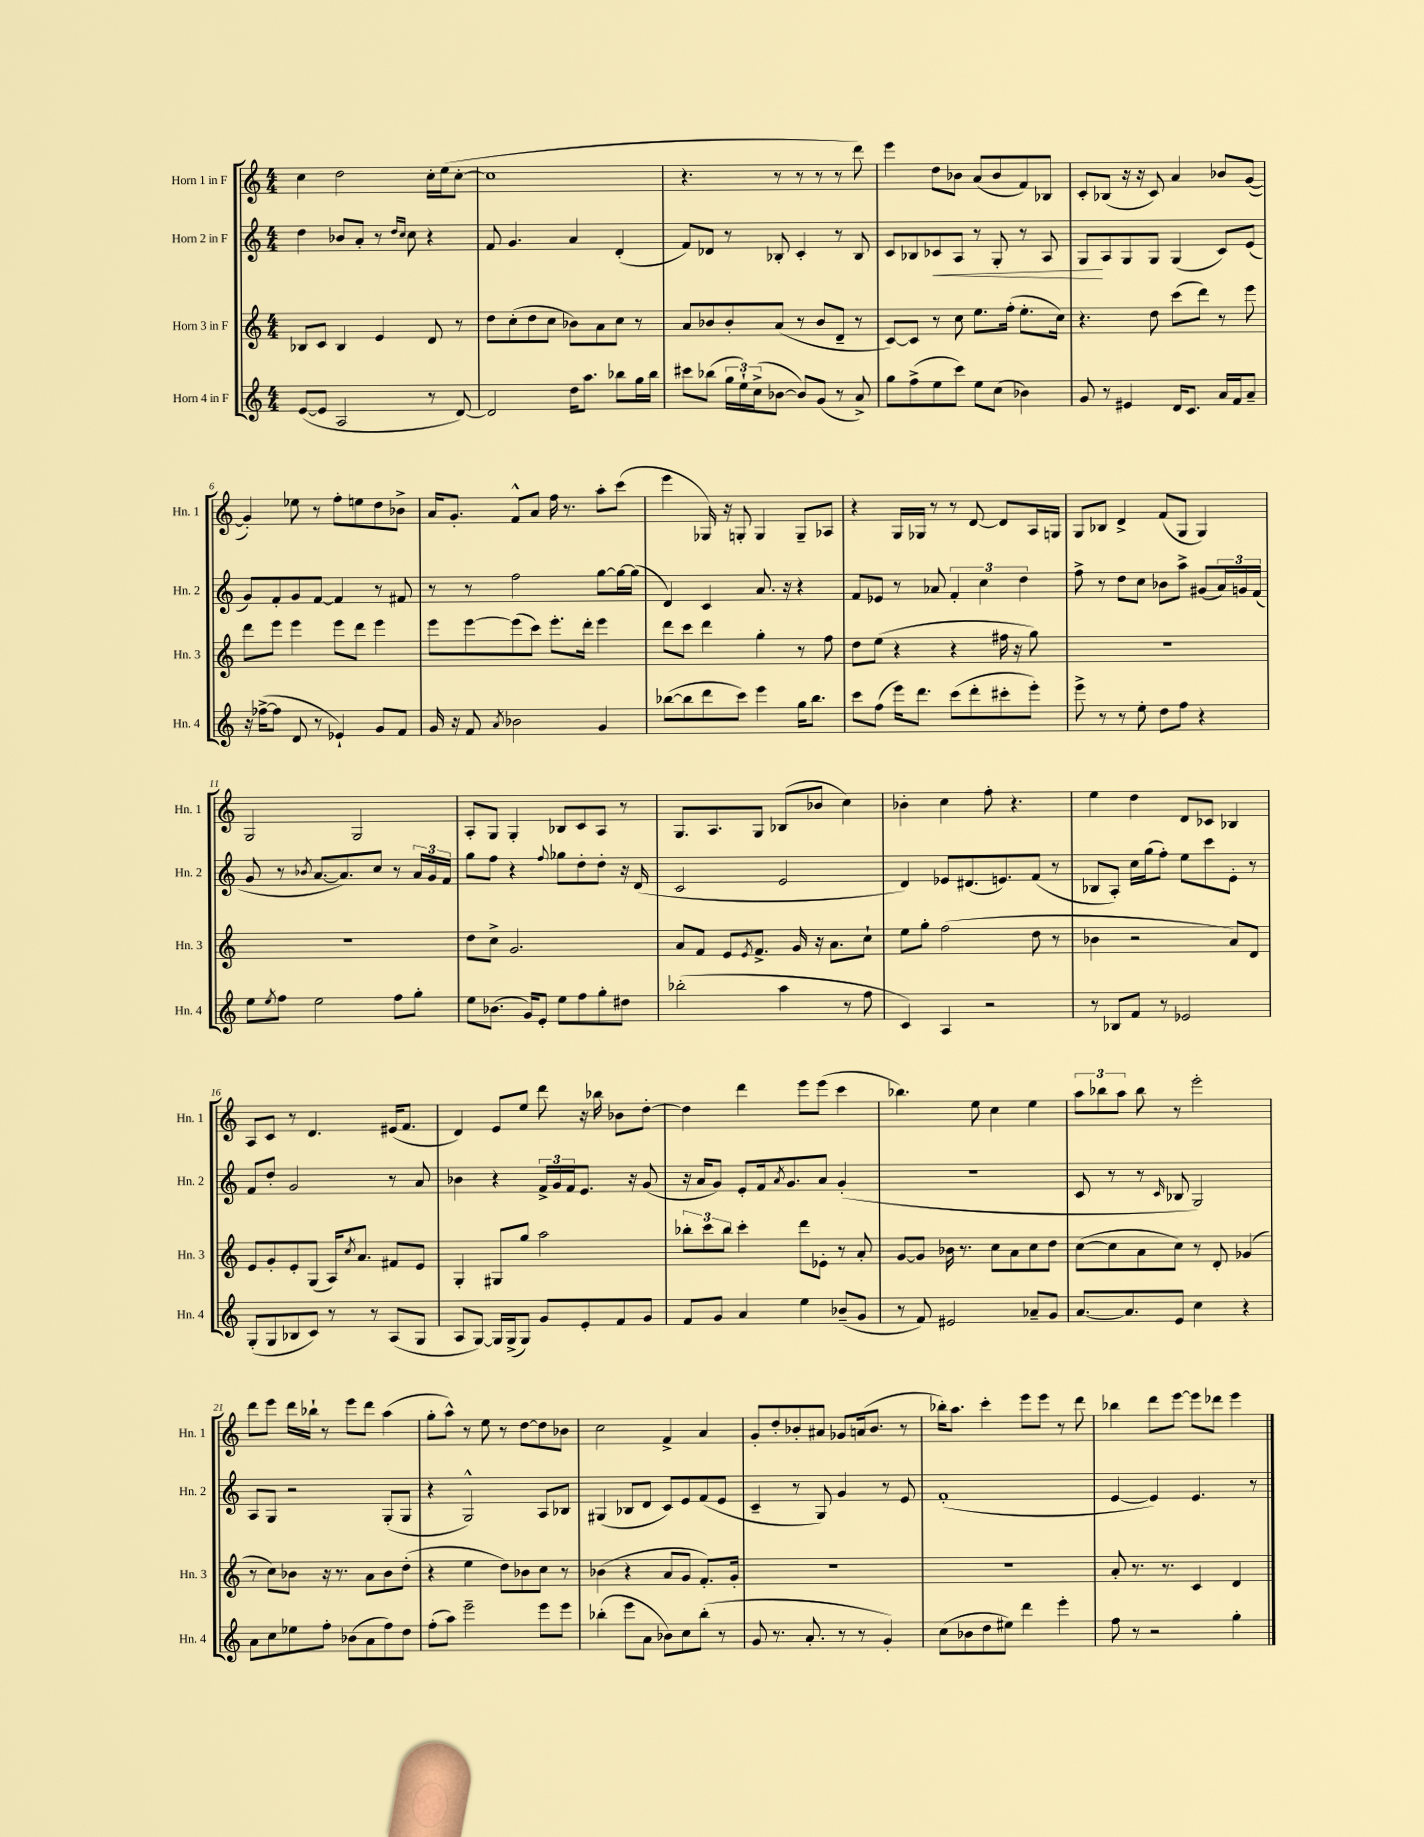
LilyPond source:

<<
\new StaffGroup <<
\new Staff = "s0" \with { instrumentName = "Horn 1 in F" shortInstrumentName = "Hn. 1" } {
    \clef treble \key c \major \numericTimeSignature \time 4/4
    c''4 d''2 c''16-. e''16( c''8~-. |
    c''1 |
    r4. r8 r8 r8 r8 d'''8) |
    e'''4 d''8 bes'8 a'8( bes'8 f'8) bes8 |
    c'8-. bes8( r16 r16 c'8) a'4 bes'8 g'8~( |
    g'4-.) ees''8 r8 f''8-. e''8 d''8 bes'8-> |
    a'16 g'8.-. f'8-^ a'8 f''16 r8. a''8-. c'''8( |
    e'''4 ges16) r16 g8-. g4 g8-- aes8 |
    r4 g16 ges16 r8 r8 d'8~ d'8 a16 g16 |
    g8 bes8 d'4-> f'8( g8 g4) |
    g2 g2 |
    a8-. g8 g4-. bes8 c'8 a8 r8 |
    g8. a8. g8 bes8( bes'8 c''4) |
    bes'4-. c''4 f''8-. r4. |
    e''4 d''4 d'8 ces'8 bes4 |
    a8 c'8 r8 d'4. eis'16( f'8. |
    d'4) e'8 e''8 d'''8 r16 bes''16 bes'8 d''8~-. |
    d''4 d'''4 e'''8 e'''8( c'''4 |
    bes''4.) e''8 c''4 e''4 |
    \tuplet 3/2 { a''8 bes''8 a''8 } bes''8 r8 e'''2-. |
    d'''8 e'''8 d'''16 bes''16-! r8 e'''8 d'''8 a''4( |
    g''8-. a''8-^) r8 e''8 r8 d''8~ d''8 bes'8 |
    c''2 f'4-> a'4 |
    g'8-. d''8-. bes'8-. ais'8 ges'8 a'16( bes'8. r8 |
    bes''16-.) a''8. c'''4-. e'''8 e'''8 r8 d'''8 |
    bes''4 d'''8 e'''8~ e'''8 des'''8 e'''4 \bar "|." |
}
\new Staff = "s1" \with { instrumentName = "Horn 2 in F" shortInstrumentName = "Hn. 2" } {
    \clef treble \key c \major \numericTimeSignature \time 4/4
    d''4 bes'8 a'8-. r8 \grace { d''16 c''16 } c''8 r4 |
    f'8 g'4. a'4 d'4-.( |
    f'8) des'8 r8 bes8-. c'4-. r8 bes8 |
    c'8 bes8 ces'8\< a8 r8 g8-. r8 a8 |
    g8\! a8 g8 g8 g4( c'8) e'8( |
    g'8) f'8-. g'8 f'8~ f'4 r8 fis'8 |
    r8 r8 f''2 g''8~ g''16~ g''16( |
    d'4) c'4 a'8. r16 r4 |
    f'8 ees'8 r8 aes'8 \tuplet 3/2 { f'4-. c''4 d''4 } |
    f''8-> r8 d''8 c''8 bes'8 a''8-> gis'8( \tuplet 3/2 { a'16) g'16 f'16( } |
    g'8 r8 \acciaccatura { bes'8 } a'8.~ a'8.) c''8 r8 \tuplet 3/2 { a'16 g'16 f'16 } |
    g''8 f''8 r4 \appoggiatura { f''8 } ges''8 d''8-. d''8-. r16 d'16( |
    c'2 e'2 |
    d'4) ees'8 dis'8.( e'8.) f'8( r8 |
    bes8 a8-.) c''16 g''16( f''8-.) e''8 c'''8 e'8-. r8 |
    f'8 d''8-. g'2 r8 a'8 |
    bes'4 r4 \tuplet 3/2 { f'16-> g'16 f'16 } e'8. r16 g'8( |
    r16 a'16 g'8) e'8-. f'16 \acciaccatura { a'8 } g'8. a'8 g'4-.( |
    R1 |
    c'8 r8 r8 \grace { c'16 } bes8 g2) |
    a8 g8 r2 g8-.( g8 |
    r4 g2-^) a8 bes8 |
    gis4( bes8 d'8 c'8) e'8 f'8( e'8 |
    c'4-- r8 g8) g'4 r8 e'8 |
    f'1-.( |
    e'4~ e'4) e'4. r8 \bar "|." |
}
\new Staff = "s2" \with { instrumentName = "Horn 3 in F" shortInstrumentName = "Hn. 3" } {
    \clef treble \key c \major \numericTimeSignature \time 4/4
    bes8 c'8 bes4 e'4 d'8 r8 |
    d''8 c''8-.( d''8 c''8 bes'8) a'8 c''8 r8 |
    a'8 bes'8 bes'8-. a'8( r8 bes'8 d'8-- r8 |
    c'8~) c'8 r8 c''8 e''8. f''16-.( e''8.-. c''16) |
    r4. d''8 c'''8( d'''8) r8 e'''8 |
    d'''8 e'''8 e'''4 e'''8 d'''8 e'''4 |
    e'''8 e'''8~ e'''8( c'''8) e'''8.-. d'''16-. e'''4 |
    d'''8 c'''8 d'''4 g''4-. r8 f''8 |
    d''8 e''8( r4 r4 fis''16 r16 g''8) |
    R1 |
    R1 |
    d''8 c''8-> g'2. |
    a'8 f'8 e'8 \acciaccatura { e'8 } f'8.-> g'16 r16 a'8. c''8-! |
    e''8 g''8-. f''2( d''8 r8 |
    bes'4 r2 a'8) d'8 |
    e'8 g'8-. e'8-. g8( a16) \acciaccatura { c''8 } a'8. fis'8 e'8 |
    g4-. gis8 g''8 a''2 |
    \tuplet 3/2 { bes''8-. c'''8 bes''8 } c'''4-. d'''8 ees'8-. r8 a'8-. |
    g'8~ g'8 bes'16 r8. c''8 a'8 c''8 d''8 |
    c''8~( c''8 a'8 c''8) r8 d'8-. ges'4( |
    r8 c''8) bes'8 r16 r8. a'8 bes'8 d''8-.( |
    r4 e''4 d''8) bes'8 c''8 r8 |
    bes'4( r4 a'8 g'8 f'8.-.) g'16-. |
    R1 |
    R1 |
    a'8-. r8. r8. c'4 d'4 \bar "|." |
}
\new Staff = "s3" \with { instrumentName = "Horn 4 in F" shortInstrumentName = "Hn. 4" } {
    \clef treble \key c \major \numericTimeSignature \time 4/4
    e'8~( e'8 a2 r8 d'8~) |
    d'2 d''16 a''8. bes''8 g''16 bes''16 |
    cis'''8 bes''8( \tuplet 3/2 { g''16 e''16-!) c''16->( } bes'8~ bes'8) g'8( r8 a'8->) |
    g''8 f''8->( e''8 c'''8) e''8 c''8( bes'4) |
    g'8 r8 eis'4 d'16 c'8. a'16 f'16 a'8-- |
    r16 fes''16~->( fes''8 d'8 r8 ees'4-!) g'8 f'8 |
    g'16 r16 f'8 \acciaccatura { a'8 } bes'2 g'4 |
    bes''8~( bes''8 d'''8 c'''8) e'''4 g''16 bes''8. |
    c'''8 f''8( e'''16) d'''8. c'''8( d'''8-. cis'''8-. e'''8-.) |
    e'''8-> r8 r8 e''8-. d''8 f''8 r4 |
    e''8 \acciaccatura { e''8 } f''8 e''2 f''8 g''8-. |
    e''8 bes'8.( g'16) e'8-. e''8 f''8 g''8-. dis''8 |
    bes''2-.( a''4 r8 f''8 |
    c'4) a4 r2 |
    r8 bes8 f'8 r8 ees'2 |
    g8-.( g8 bes8 c'8) r8 r8 a8( g8 |
    a8 g8~) g16 g16->( g8) g'8 e'8-. f'8 g'8 |
    f'8 g'8 a'4 e''4 bes'8--( g'8 |
    r8 f'8) eis'2 aes'8-- g'8 |
    a'8.~ a'8. e'8 c''4 r4 |
    a'8 c''8 ees''8 f''8-. bes'8( a'8 f''8) d''8 |
    f''8-.( a''8) e'''2-- e'''8 e'''8 |
    bes''4-.( e'''8 a'8 bes'8) c''8 bes''8-.( r8 |
    g'8 r8. a'8.-. r8 r8 g'4-.) |
    c''8( bes'8 d''8 eis''8) d'''4 e'''4-. |
    f''8 r8 r2 g''4-. \bar "|." |
}
>>
>>
